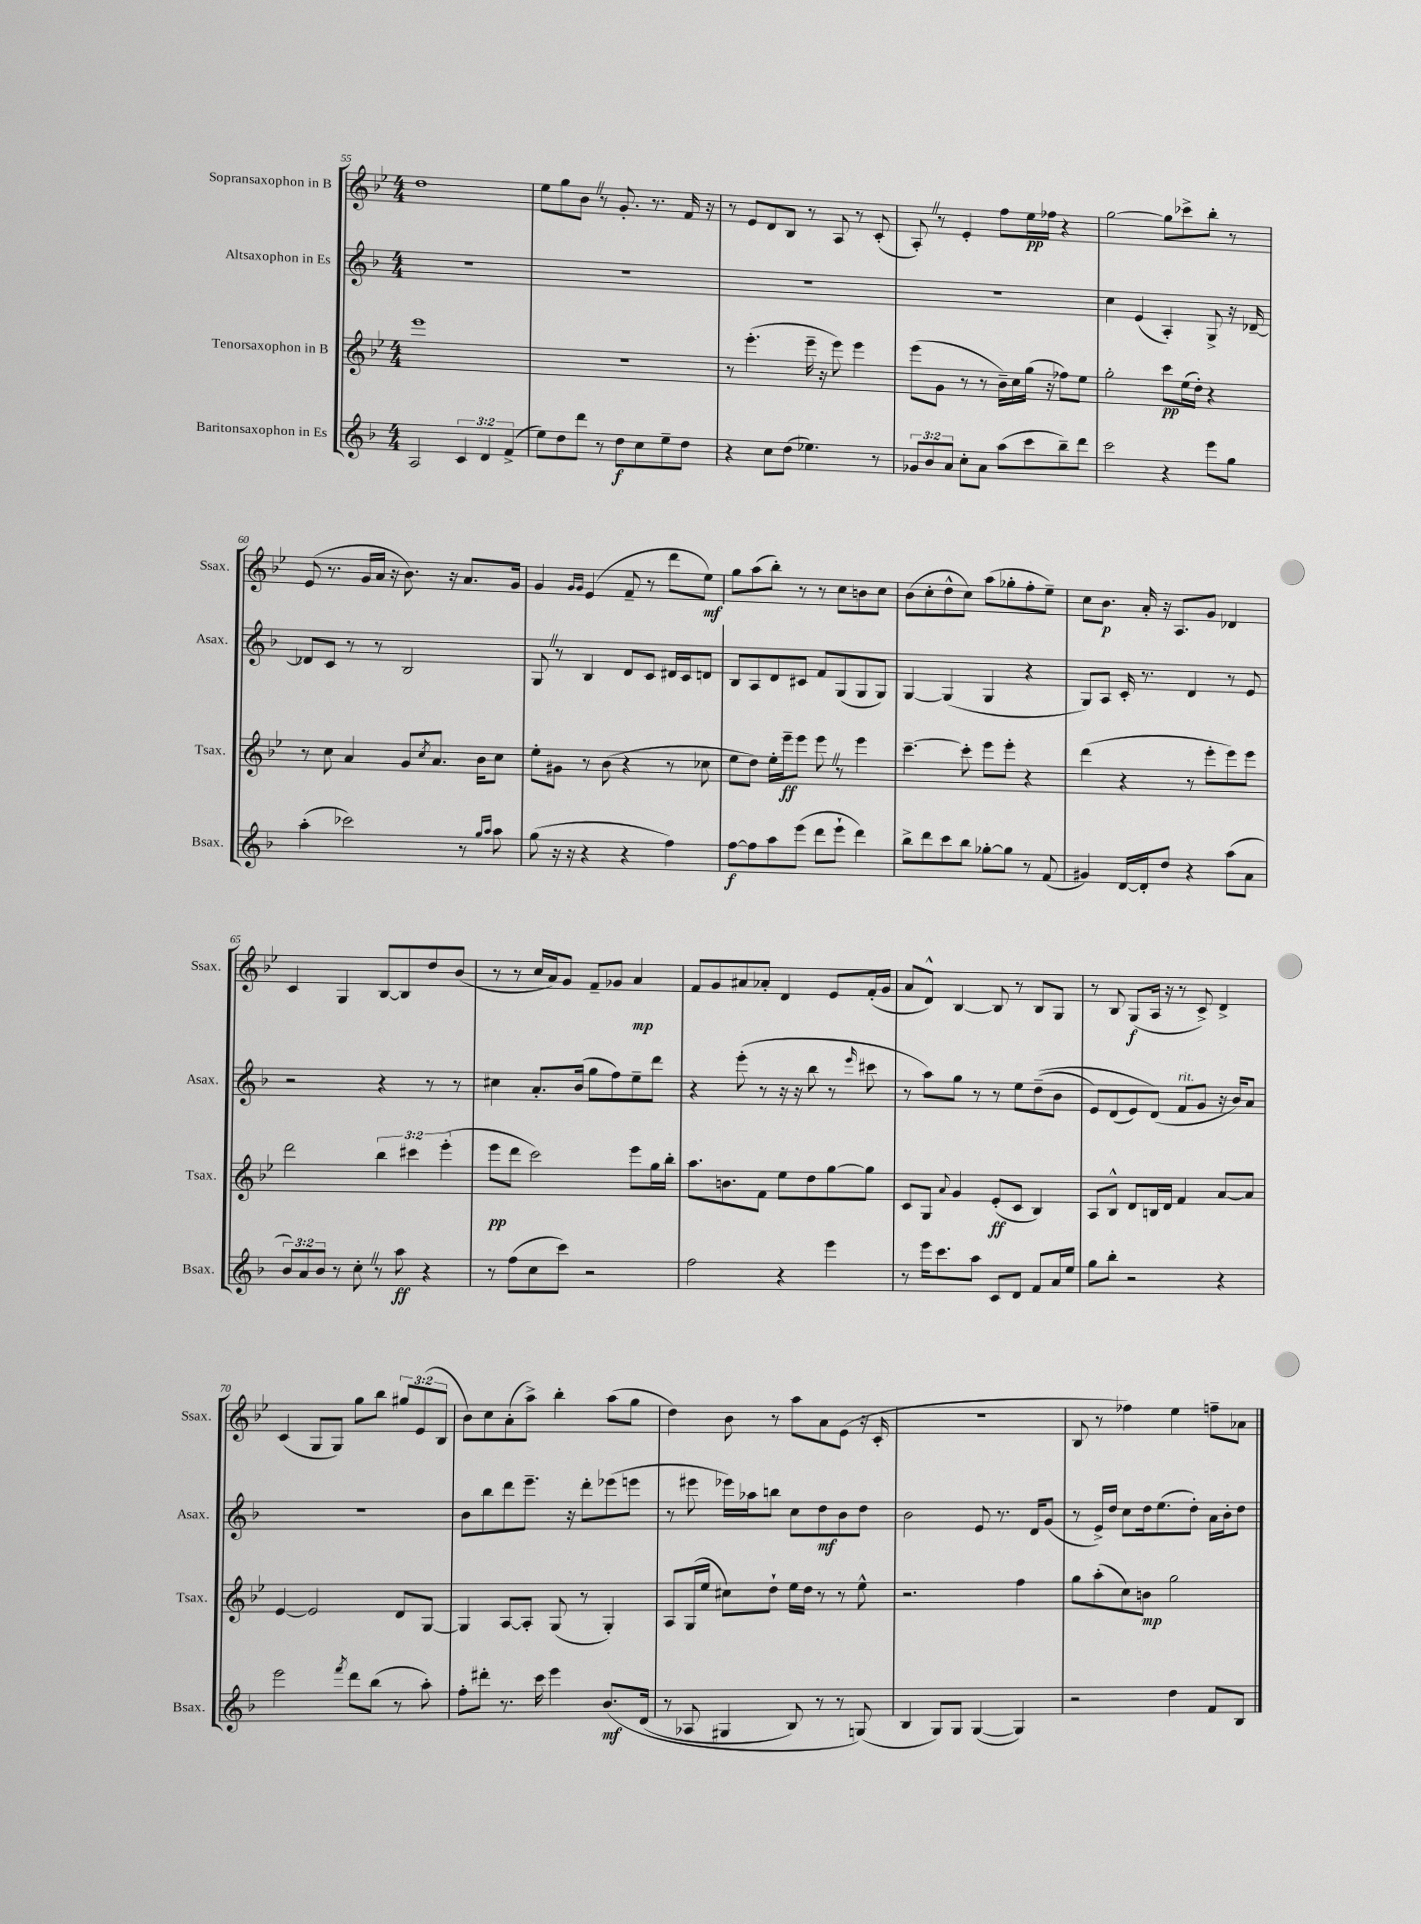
<<
\new StaffGroup <<
\new Staff = "s0" \with { instrumentName = "Sopransaxophon in B" shortInstrumentName = "Ssax." } {
    \clef treble \key bes \major \numericTimeSignature \time 4/4 \override Staff.TupletNumber.text = #tuplet-number::calc-fraction-text
    d''1 |
    ees''8 g''8 bes'8 \once \override BreathingSign.text = \markup { \musicglyph "scripts.caesura.straight" } \breathe r8 g'8.-. r8. f'16 r16 |
    r8 ees'8 d'8 bes8 r8 a8 r8 c'8-.( |
    a8-.) \once \override BreathingSign.text = \markup { \musicglyph "scripts.caesura.straight" } \breathe r8 ees'4-. f''8 ees''16\pp fes''16 r4 |
    g''2~ g''8 ces'''8-> bes''8-. r8 |
    ees'8( r8. g'16 a'16 r16 bes'8.) r16 a'8. g'16 |
    g'4 \grace { g'16 g'16 } ees'4( f'8-- r8 d'''8 ees''8\mf) |
    g''8 a''8( bes''8-.) r8 r8 c''8 b'8 c''8 |
    bes'8( c''8-. d''8-^ c''8) a''8( ges''8-. f''8-. ees''8--) |
    c''8 bes'8.\p a'16-. r16 a8. g'8 des'4 |
    c'4 g4 bes8~ bes8 d''8 bes'8( |
    r8 r8 c''16 a'16) g'8 f'8-- ges'8 a'4\mp |
    f'8 g'8 ais'8 aes'8-. d'4 ees'8 f'16-.( g'16 |
    a'8 d'8-^) bes4~ bes8 r8 bes8 g8 |
    r8 bes8 g8\f( a16 r16 r8 c'8->) d'4-> |
    c'4( g8 g8) g''8 bes''8 \tuplet 3/2 { gis''8 ees'8( bes8 } |
    bes'8) c''8 a'8-.( a''8->) bes''4-. a''8( g''8 |
    d''4) bes'8 r8 a''8 a'8 ees'8( r16 c'16-. |
    R1 |
    bes8 r8 fes''4) ees''4 f''8-- aes'8 \bar "|." |
}
\new Staff = "s1" \with { instrumentName = "Altsaxophon in Es" shortInstrumentName = "Asax." } {
    \clef treble \key f \major \numericTimeSignature \time 4/4
    R1 |
    R1 |
    R1 |
    R1 |
    c''4 e'4( a4-.) g8-> r16 des'16~-- |
    des'8 c'8 r8 r8 bes2 |
    g8 \once \override BreathingSign.text = \markup { \musicglyph "scripts.caesura.straight" } \breathe r8 bes4 d'8 c'8 dis'16 c'16 d'8 |
    bes8 a8 d'8 cis'8 f'8 g8( g8 g8) |
    g4~ g4( g4 r4 |
    g8) a8 c'16-. r8. d'4 r8 e'8 |
    r2 r4 r8 r8 |
    cis''4 a'8.-. bes'16( g''8 f''8) e''8-- d'''8 |
    r4 e'''8-.( r8 r16 r16 bes''8 r8 \grace { e'''16 } cis'''8 |
    r8 a''8) g''8 r8 r8 e''8 d''8--(\( bes'8 |
    e'8) d'8( e'8) d'8(\) f'8^\markup { \italic "rit." } g'8 r16 bes'16) a'8 |
    R1 |
    bes'8 bes''8 d'''8 e'''8.-- r16 d'''8-. ees'''8( e'''8 |
    r8 eis'''8 ees'''16) aes''16 b''8 c''8 d''8\mf bes'8 d''8 |
    bes'2 e'8 r8. d'16 g'8( |
    r8 e'16->) d''16 c''8 d''16 e''8.( d''8-.) a'16 bes'16-. d''8 \bar "|." |
}
\new Staff = "s2" \with { instrumentName = "Tenorsaxophon in B" shortInstrumentName = "Tsax." } {
    \clef treble \key bes \major \numericTimeSignature \time 4/4 \override Staff.TupletNumber.text = #tuplet-number::calc-fraction-text
    ees'''1 |
    R1 |
    r8 ees'''4.-.( ees'''16-- r16 ees'''8) ees'''4 |
    ees'''8( g'8 r8 r8 bes'16--) c''16 g''16( r16 fes''8) ees''8 |
    g''2-. c'''8\pp ees''16( d''16-.) r4 |
    r8 c''8 a'4 g'8 \acciaccatura { c''8 } a'8. bes'16 c''8 |
    ees''8-. gis'8 r8 bes'8( r4 r8 ces''8 |
    ees''8 d''8) ees''16-. ees'''16--\ff ees'''8 ees'''8 \once \override BreathingSign.text = \markup { \musicglyph "scripts.caesura.straight" } \breathe r8 ees'''4 |
    c'''4.~-- c'''8-. ees'''8 ees'''8-. r4 |
    d'''4( r4 r8 ees'''8-. ees'''8) ees'''8 |
    d'''2 \tuplet 3/2 { bes''4 cis'''4 ees'''4-.( } |
    ees'''8\pp d'''8 c'''2) ees'''8 g''16 bes''16-. |
    a''8. b'8. f'8 ees''8 d''8 g''8~ g''8 |
    c'8 g8 \appoggiatura { a'8 } g'4 ees'8-.\ff( c'8 bes4) |
    a8 bes8-^ d'8 b16 d'16 f'4 a'8~ a'8 |
    ees'4~ ees'2 d'8 g8~ |
    g4 a8~ a8-. g8( r8 g4-.) |
    a8 g16( ees''16 cis''8) d''8-! ees''16 d''16 r8 r8 ees''8-^ |
    r2. f''4 |
    g''8 a''8-.( c''8) b'8\mp g''2 \bar "|." |
}
\new Staff = "s3" \with { instrumentName = "Baritonsaxophon in Es" shortInstrumentName = "Bsax." } {
    \clef treble \key f \major \numericTimeSignature \time 4/4 \override Staff.TupletNumber.text = #tuplet-number::calc-fraction-text
    a2 \tuplet 3/2 { c'4 d'4 f'4->( } |
    e''8) d''8 d'''8 r8 d''8\f c''8 e''8-- d''8 |
    r4 c''8 d''8( ees''4.) r8 |
    \tuplet 3/2 { ges'8 bes'8 a'8 } c''8-. a'8 a''8( c'''8 bes''8--) d'''8 |
    c'''2 r4 e'''8 g''8 |
    a''4-.( ces'''2) r8 \grace { g''16 a''16 } a''8 |
    g''8( r16 r16 r4 r4 f''4) |
    f''8~\f f''8 a''8 e'''8( d'''8 e'''8-! d'''4) |
    bes''8-> d'''8 c'''8 bes''8 ges''8~-. ges''8 r8 f'8( |
    gis'4) d'16~ d'16-. d''8 r4 a''8( a'8 |
    \tuplet 3/2 { bes'8) a'8 bes'8 } r8 c''8-. \once \override BreathingSign.text = \markup { \musicglyph "scripts.caesura.straight" } \breathe r8 a''8\ff r4 |
    r8 f''8( c''8 c'''8) r2 |
    f''2 r4 e'''4 |
    r8 e'''16 c'''8. a''8 c'8 d'8 f'8 a'16 e''16 |
    g''8 bes''8-. r2 r4 |
    e'''2 \acciaccatura { f'''8 } d'''8 bes''8( r8 a''8-.) |
    f''8-. dis'''8-. r8. c'''16 e'''4 bes'8.\mf\( d'16( |
    r8 aes8 gis4 bes8) r8 r8 g8(\) |
    bes4 g8) g8 g4~( g4) |
    r2 d''4 f'8 bes8 \bar "|." |
}
>>
>>
\layout { \context { \Score currentBarNumber = #55 } }
